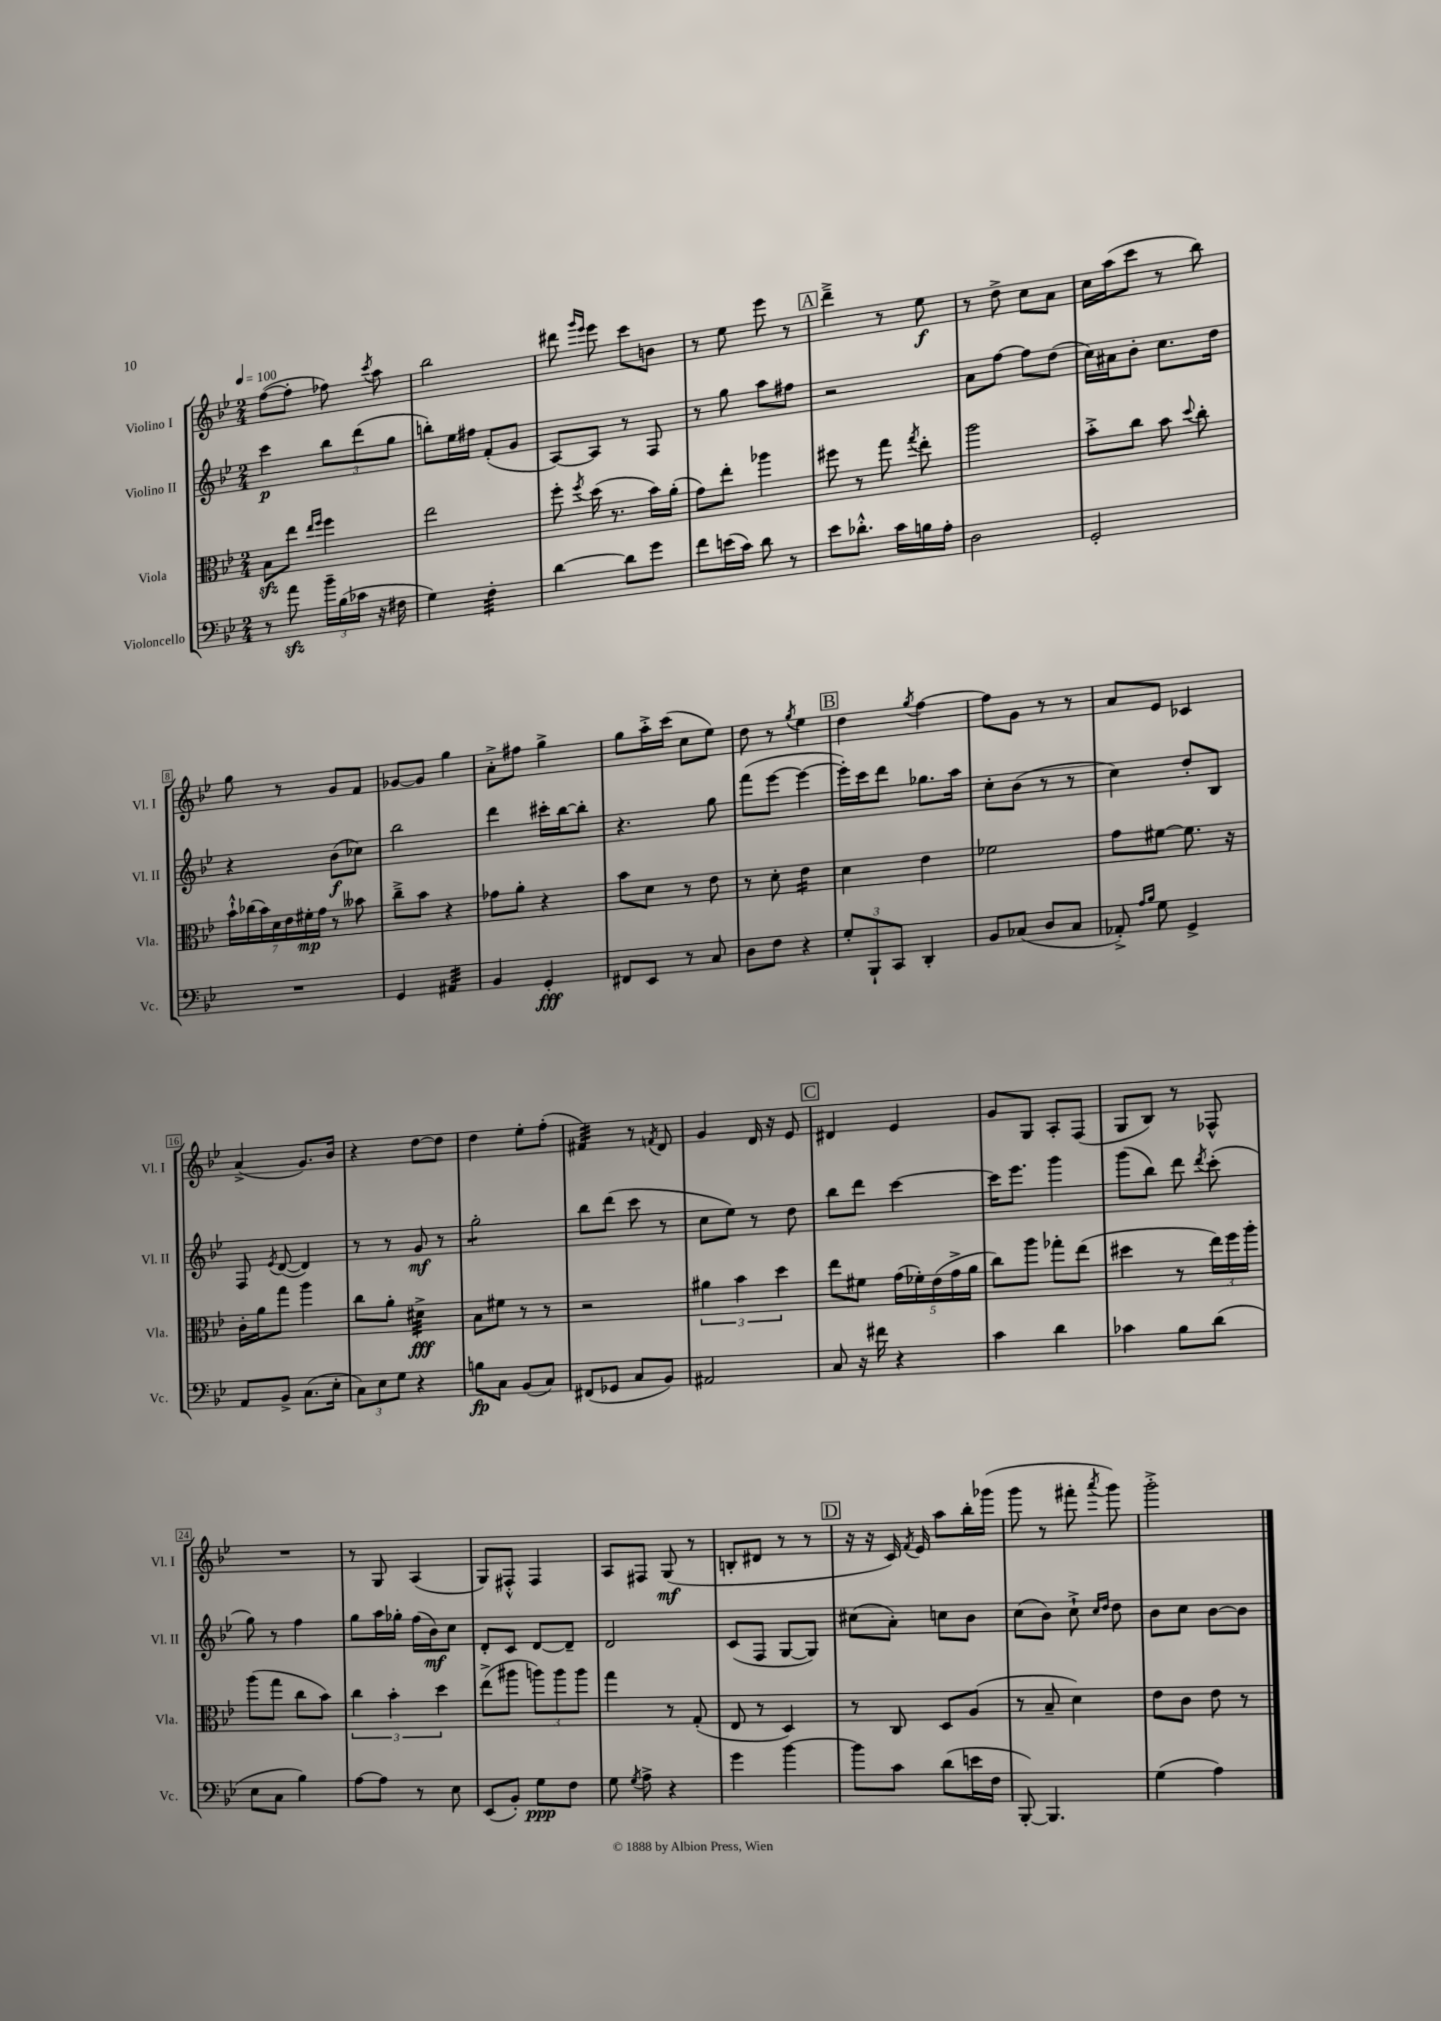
<<
\new StaffGroup <<
\new Staff = "s0" \with { instrumentName = "Violino I" shortInstrumentName = "Vl. I" } {
    \clef treble \key bes \major \numericTimeSignature \time 2/4 \tempo 4 = 100
    \autoBeamOff f''8[~( f''8]-. fes''8) \acciaccatura { c'''8 } a''8 |
    bes''2 |
    dis'''8 \grace { g'''16[ ees'''16] } ees'''8 c'''8[ b'8] |
    r8 ees''8 ees'''8 r8 |
    \mark \markup { \box "A" } d'''4---> r8 ees''8\f |
    r8 d''8-> c''8[ a'8] |
    c''16[ a''16( c'''8] r8 bes''8) |
    g''8 r8 g'8[ f'8] |
    ges'8[~ ges'8] g''4 |
    a'8[-.-> fis''8] g''4-> |
    g''8[ a''16-.-> c'''16]( c''8[ ees''8]) |
    d''8 r8 \acciaccatura { g''8 } ees''4 |
    \mark \markup { \box "B" } d''4 \acciaccatura { g''8 } f''4~ |
    f''8[ g'8] r8 r8 |
    a'8[ ees'8] ces'4 |
    a'4->( g'8.[) bes'16] |
    r4 d''8[~ d''8] |
    d''4 ees''8[-. f''8]-.( |
    fis'4:32) r8 \acciaccatura { f'8 } d'8 |
    g'4 d'16 r16 ees'8 |
    \mark \markup { \box "C" } dis'4 ees'4 |
    g'8[ g8] a8[-. f8]( |
    g8[ bes8]) r8 fes8-^ |
    R2 |
    r8 g8 a4( |
    g8[) fis8]-.-^ fis4 |
    a8[ fis8] g8\mf( r8 |
    b8[-. dis'8] r8 r8 |
    \mark \markup { \box "D" } r16 r16 c'16) \acciaccatura { f'8 } ees'16 a''8[ bes''16-. ges'''16]( |
    g'''8 r8 fis'''8-. \acciaccatura { a'''8 } g'''8) |
    g'''2-.-> \bar "|." |
}
\new Staff = "s1" \with { instrumentName = "Violino II" shortInstrumentName = "Vl. II" } {
    \clef treble \key bes \major \numericTimeSignature \time 2/4
    \autoBeamOff c'''4\p \tuplet 3/2 { bes''8[ d'''8( g''8] } |
    b''8[-.) ees''16 fis''16] f'8[-.( g'8] |
    a8[~) a8] r8 f8 |
    r8 g''8 a''8[ fis''8] |
    \mark \markup { \box "A" } r2 |
    a'8[ f''8]~ f''8[ d''8]( |
    c''16[) ais'16 bes'8]-. c''8.[ d''16] |
    r4 bes'8[\f( ces''8]) |
    bes''2 |
    d'''4 cis'''16[-. bes''16~ bes''8]-. |
    r4. g''8 |
    f'''8[( ees'''8]~ ees'''4~ |
    \mark \markup { \box "B" } ees'''16[-.) c'''16 d'''8] ges''8.[ a''16] |
    c''8[-. bes'8]( r8 r8 |
    c''4) d''8[-. bes8] |
    f8 \acciaccatura { ees'8 } d'8~( d'4) |
    r8 r8 g'8\mf r8 |
    g''2:8-. |
    bes''8[ d'''8]( c'''8 r8 |
    c''8[ ees''8]) r8 d''8 |
    \mark \markup { \box "C" } bes''8[ d'''8] c'''4~ |
    c'''16[ ees'''8.] g'''4 |
    g'''8[( bes''8]) d'''8 \acciaccatura { d'''8 } c'''8-.( |
    g''8) r8 f''4 |
    g''8[ a''16 ges''16]-. f''16[( bes'16\mf) c''8] |
    d'8[-. c'8] d'8[~ d'8]-- |
    d'2 |
    c'8[( f8] g8[~ g8]) |
    \mark \markup { \box "D" } cis''8[( a'8]-.) c''8[ bes'8] |
    c''8[( bes'8]) c''8-!-> \grace { c''16[ d''16] } d''8 |
    bes'8[ c''8] bes'8[~ bes'8] \bar "|." |
}
\new Staff = "s2" \with { instrumentName = "Viola" shortInstrumentName = "Vla." } {
    \clef alto \key bes \major \numericTimeSignature \time 2/4
    \autoBeamOff bes8[\sfz ees''8] \grace { ees''16[ f''16] } f''4 |
    ees''2 |
    f''8-. \acciaccatura { f''8 } d''16( r8. bes'16[) a'16]-.( |
    g'8[) ees''8]-. aes''4 |
    \mark \markup { \box "A" } fis''8 r8 g''8 \acciaccatura { g''8 } ees''8-. |
    a''2 |
    bes'8[-.-> c''8] bes'8 \appoggiatura { d''8 } c''8-. |
    \tuplet 7/4 { bes'16[-!-^ ces''16( bes'16) d'16 ees'16 fis'16-.\mp g'16] } r8 beses'8 |
    c''8[---> bes'8] r4 |
    ges'8[ a'8]-. r4 |
    bes'8[ d'8] r8 ees'8 |
    r8 d'8-. ees'4:16 |
    \mark \markup { \box "B" } d'4 ees'4 |
    fes'2 |
    g'8[ fis'8]~ fis'8. r16 |
    c'16[-. a'16 g''8] a''4 |
    c''8[ a'8]-. dis'4:32->\fff |
    bes8[ fis'8] r8 r8 |
    r2 |
    \tuplet 3/2 { ais'4 bes'4 d''4 } |
    \mark \markup { \box "C" } ees''8[ fis'8] \tuplet 5/4 { g'16[( fes'16-.) ees'16( g'16-> a'16] } |
    c''8[) a''8] ges''8[-. ees''8]( |
    dis''4 r8 \tuplet 3/2 { ees''16[) f''16 a''16]-. } |
    a''8[( g''8] c''8[ bes'8]) |
    \tuplet 3/2 { c''4 bes'4-. d''4 } |
    ees''8[->( ais''8] \tuplet 3/2 { a''8[) a''8 a''8] } |
    g''4 r8 g8-.( |
    ees8 r8 d4) |
    \mark \markup { \box "D" } r8 c8 d8[ a8]( |
    r8 bes8-- d'4) |
    ees'8[ c'8] ees'8 r8 \bar "|." |
}
\new Staff = "s3" \with { instrumentName = "Violoncello" shortInstrumentName = "Vc." } {
    \clef bass \key bes \major \numericTimeSignature \time 2/4
    \autoBeamOff r8 a'8\sfz \tuplet 3/2 { bes'16[-- bes16( ces'16] } r16 fis16 |
    g4) f4:32-. |
    d'4~ d'8[ g'8] |
    f'8[ e'16( c'16]) d'8 r8 |
    \mark \markup { \box "A" } ees'8[ des'8.]-.-^ c'16[ b16 a16]-. |
    d2 |
    g,2-. |
    R2 |
    g,4 ais,4:32 |
    bes,4 g,4-.\fff |
    fis,8[ ees,8] r8 c8 |
    d8[ f8] r4 |
    \mark \markup { \box "B" } \tuplet 3/2 { g8[-. bes,,8-! c,8] } d,4-. |
    bes,8[ ces8]( d8[ ces8] |
    aes,8-.->) \grace { a16[ bes16] } g8 g,4-> |
    a,8[ bes,8]-> c8.[( ees16]-. |
    \tuplet 3/2 { c8[) ees8 g8] } r4 |
    b8[\fp c8] bes,8[( c8]) |
    fis,8[( ges,8] c8[ bes,8]) |
    ais,2 |
    \mark \markup { \box "C" } c8 r16 fis'16 r4 |
    c'4 d'4 |
    ces'4 bes8[ d'8]( |
    ees8[ c8] bes4) |
    a8[~ a8] r8 ees8 |
    ees,8[( bes,8]-.) g8[\ppp f8] |
    g8 \acciaccatura { g8 } a8-> r4 |
    g'4 bes'4~ |
    \mark \markup { \box "D" } bes'8[ c'8] d'8[( e'16 f16] |
    bes,,8~-.) bes,,4. |
    g4( a4) \bar "|." |
}
>>
>>
\layout { \context { \Score \override BarNumber.stencil = #(make-stencil-boxer 0.1 0.3 ly:text-interface::print) } }
